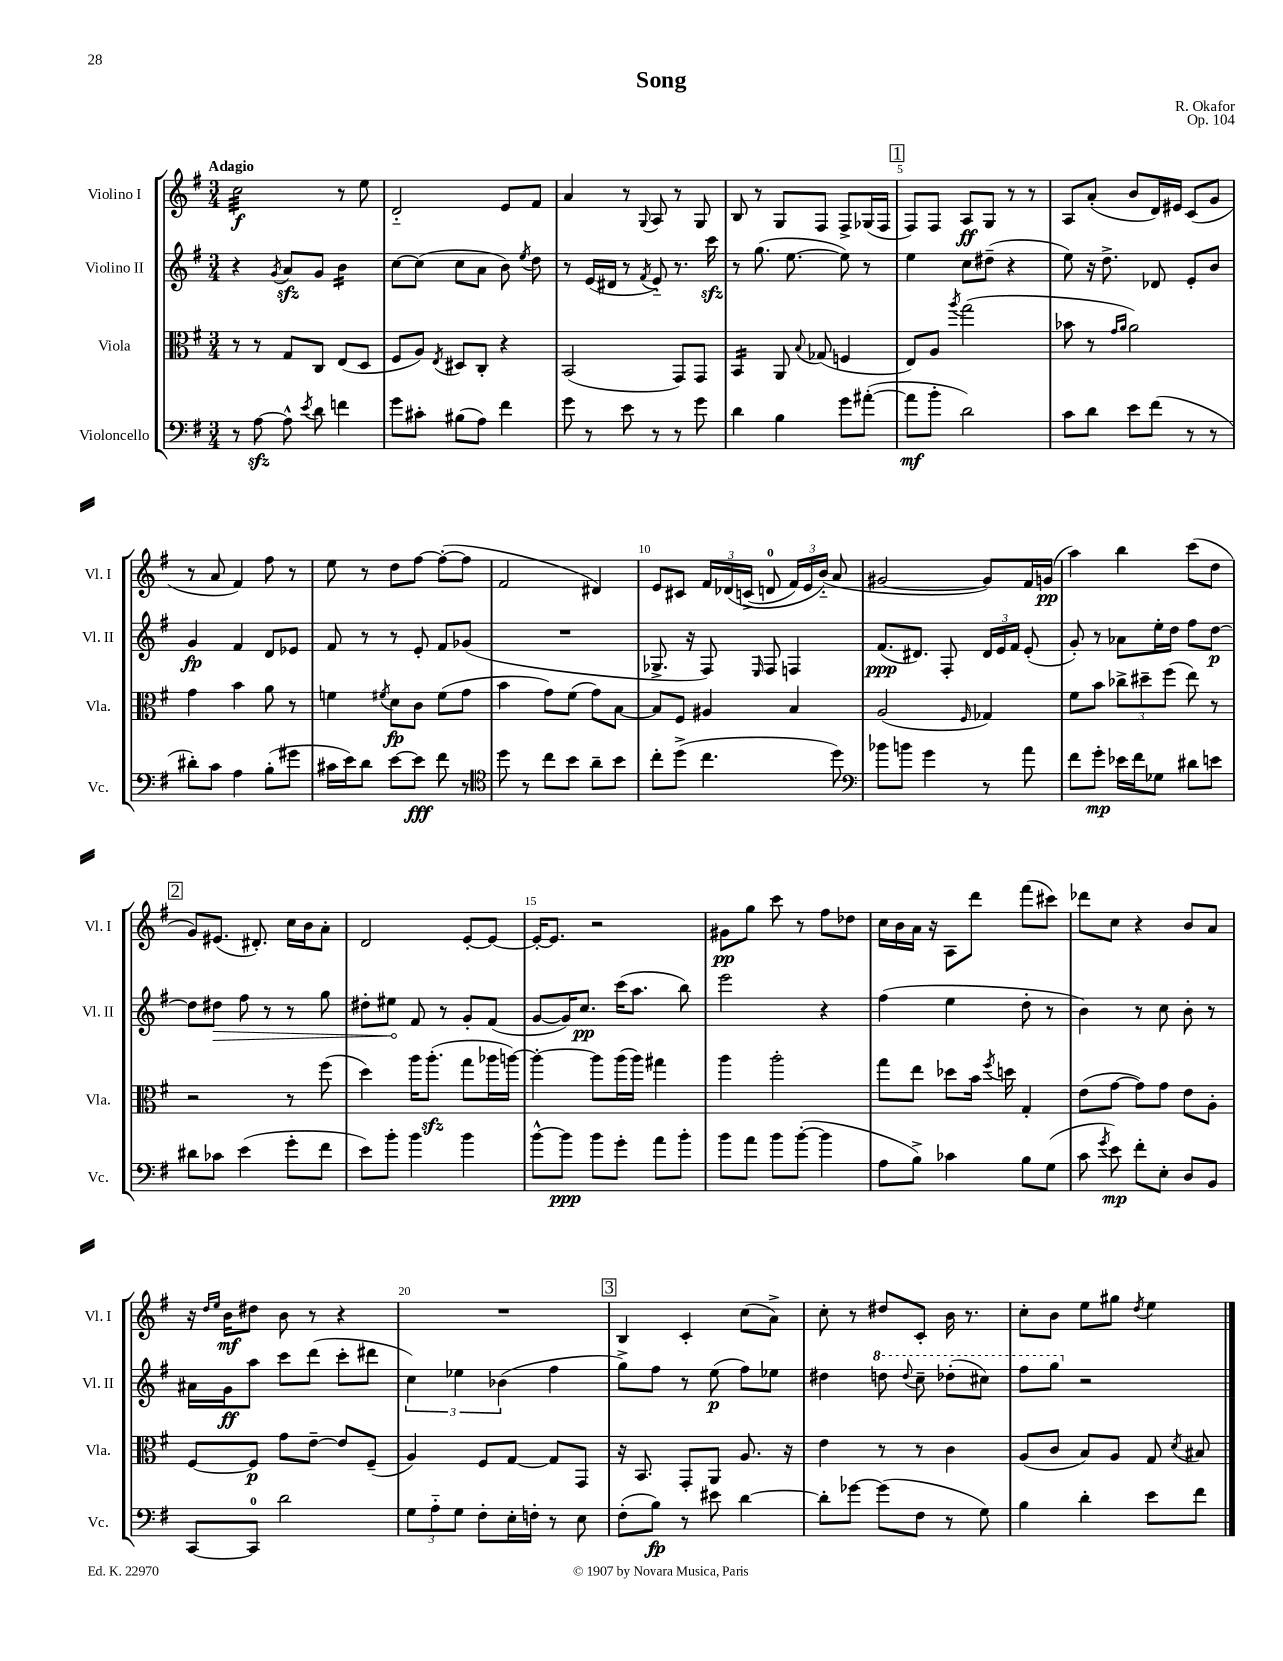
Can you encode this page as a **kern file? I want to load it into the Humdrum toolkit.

**kern	**dynam	**kern	**dynam	**kern	**dynam	**kern	**dynam
*part4	*part4	*part3	*part3	*part2	*part2	*part1	*part1
*staff4	*staff4	*staff3	*staff3	*staff2	*staff2	*staff1	*staff1
*I"Violoncello	*	*I"Viola	*	*I"Violino II	*	*I"Violino I	*
*I'Vc.	*	*I'Vla.	*	*I'Vl. II	*	*I'Vl. I	*
*clefF4	*	*clefC3	*	*clefG2	*	*clefG2	*
*k[f#]	*	*k[f#]	*	*k[f#]	*	*k[f#]	*
*M3/4	*	*M3/4	*	*M3/4	*	*M3/4	*
=1	=1	=1	=1	=1	=1	=1	=1
!	!	!	!	!	!	!LO:TX:a:B:t=Adagio	!
*	*	*	*	*	*	*tremolo	*
8r	.	8r	.	4r	.	32cc\LLL	f
.	.	.	.	.	.	32cc\	.
.	.	.	.	.	.	32cc\	.
.	.	.	.	.	.	32cc\	.
[8Azz\	.	8r	.	.	.	32cc\	.
.	.	.	.	.	.	32cc\	.
.	.	.	.	.	.	32cc\	.
.	.	.	.	.	.	32cc\	.
.	.	.	.	8qg/	.	.	.
8A^^\]	.	8G/L	.	8azz/L	.	32cc\	.
.	.	.	.	.	.	32cc\	.
.	.	.	.	.	.	32cc\	.
.	.	.	.	.	.	32cc\	.
8qe/	.	.	.	.	.	.	.
8d\	.	8C/J	.	8g/J	.	32cc\	.
.	.	.	.	.	.	32cc\	.
.	.	.	.	.	.	32cc\	.
.	.	.	.	.	.	32cc\JJJ	.
*	*	*	*	*	*	*Xtremolo	*
*	*	*	*	*tremolo	*	*	*
4fn\	.	(8E/L	.	16b\LL	.	8r	.
.	.	.	.	16b\	.	.	.
.	.	8D/J	.	16b\	.	8ee\	.
.	.	.	.	16b\JJ	.	.	.
*	*	*	*	*Xtremolo	*	*	*
=2	=2	=2	=2	=2	=2	=2	=2
8g\L	.	8F#/L	.	[8cc\L	.	2d/	.
8c#X'\J	.	8A/J)	.	(8cc\J]	.	.	.
.	.	8qE/	.	.	.	.	.
(8B#X\L	.	8D#X/L	.	8cc\L	.	.	.
8A\J)	.	8C'/J	.	8a\J	.	.	.
4f#\	.	4r	.	8b\)	.	8e/L	.
.	.	.	.	8qee/	.	.	.
.	.	.	.	8dd\	.	8f#/J	.
=3	=3	=3	=3	=3	=3	=3	=3
8g\	.	(2BB/	.	8r	.	4a/	.
8r	.	.	.	(16e/LL	.	.	.
.	.	.	.	16d#X/JJ	.	.	.
8e\	.	.	.	8r	.	8r	.
.	.	.	.	8qf#/	.	8qqG/	.
8r	.	.	.	8e/)	.	8A/	.
8r	.	8GG/L)	.	8.r	.	8r	.
8g\	.	8GG/J	.	.	.	8G/	.
.	.	.	.	16ccczz\	.	.	.
=4	=4	=4	=4	=4	=4	=4	=4
*	*	*tremolo	*	*	*	*	*
4d\	.	16BB/LL	.	8r	.	8B/	.
.	.	16BB/	.	.	.	.	.
.	.	16BB/	.	(8.gg\	.	8r	.
.	.	16BB/JJ	.	.	.	.	.
*	*	*Xtremolo	*	*	*	*	*
4B\	.	8AA/	.	.	.	8G/L	.
.	.	.	.	[8.ee\	.	.	.
.	.	8qqB/	.	.	.	.	.
.	.	(8G-X/	.	.	.	8F#/J	.
8g\L	.	4Fn/	.	8ee\])	.	8F#^/L	.
([8a#X'\J	.	.	.	8r	.	(16G-X/L	.
.	.	.	.	.	.	16F#/JJ	.
!!LO:REH:place=s1:t=1
=5	=5	=5	=5	=5	=5	=5	=5
8a#\L]	mf	8E/L)	.	4ee\	.	8F#/L)	.
8b'\J	.	8A/J	.	.	.	8F#/J	.
.	.	8qaa/	.	.	.	.	.
2d\)	.	(2gg\	.	8cc\L	.	8A/L	ff
.	.	.	.	(8dd#X~\J	.	8G/J	.
.	.	.	.	4r	.	8r	.
.	.	.	.	.	.	8r	.
=6	=6	=6	=6	=6	=6	=6	=6
8c\L	.	8b-X\	.	8ee\)	.	8A/L	.
8d\J	.	8r	.	16r	.	(8a'/J	.
.	.	.	.	8.dd^\	.	.	.
.	.	16qqg/LL	.	.	.	.	.
.	.	16qqa/JJ	.	.	.	.	.
8e\L	.	2a\)	.	.	.	8b/L	.
(8f#\J	.	.	.	8d-X/	.	16d/L)	.
.	.	.	.	.	.	16e#X/JJ	.
8r	.	.	.	8e'/L	.	(8c/L	.
8r	.	.	.	8b/J	.	8g/J	.
!!LO:LB:g=z
=7	=7	=7	=7	=7	=7	=7	=7
8d#X'\L)	.	4g\	.	4g/	fp	8r	.
8c\J	.	.	.	.	.	8a/	.
4A\	.	4b\	.	4f#/	.	4f#/)	.
(8B'\L	.	8a\	.	8d/L	.	8ff#\	.
8g#X\J	.	8r	.	8e-X/J	.	8r	.
=8	=8	=8	=8	=8	=8	=8	=8
16c#X\LL	.	4fn\	.	8f#/	.	8ee\	.
16e\J)	.	.	.	.	.	.	.
8d\J	.	.	.	8r	.	8r	.
.	.	8qf#X/	.	.	.	.	.
[8e\L	.	8d\L	fp	8r	.	8dd\L	.
8e\J]	fff	8c\J	.	8e'/	.	[8ff#\J	.
8f#\	.	(8f#\L	.	8f#/L	.	(8ff#'\L_	.
8r	.	8g\J	.	(8g-X/J	.	8ff#\J]	.
=9	=9	=9	=9	=9	=9	=9	=9
*clefC4	*	*	*	*	*	*	*
8dd\	.	4b\	.	2.r	.	2f#/	.
8r	.	.	.	.	.	.	.
8cc\L	.	8g\L)	.	.	.	.	.
8b\J	.	(8f#\J	.	.	.	.	.
8a~\L	.	8g\L)	.	.	.	4d#X/)	.
8b\J	.	[8B\J	.	.	.	.	.
=10	=10	=10	=10	=10	=10	=10	=10
8cc'\L	.	8B/L]	.	8.G-X^/	.	8e/L	.
(8dd^\J	.	8F#/J	.	.	.	8c#X/J	.
.	.	.	.	16r	.	.	.
4.cc\	.	4A#X/	.	8F#/)	.	24f#/LL	.
.	.	.	.	.	.	(24d-X/	.
.	.	.	.	.	.	(24cn^/JJ	.
.	.	.	.	16qqE/	.	.	.
.	.	.	.	8F#/	.	8dn/	.
.	.	4B/	.	4Fn/	.	24f#/LL)	.
.	.	.	.	.	.	24e/	.
.	.	.	.	.	.	(24b/JJ)	.
8dd\)	.	.	.	.	.	8a/	.
=11	=11	=11	=11	=11	=11	=11	=11
*clefF4	*	*	*	*	*	*	*
8b-X\L	.	(2A/	.	(8.f#/L	ppp	[2g#X/	.
8bn\J	.	.	.	.	.	.	.
.	.	.	.	8.d#X/J)	.	.	.
4g\	.	.	.	.	.	.	.
.	.	.	.	8F#'/	.	.	.
.	.	16qqF#/	.	.	.	.	.
8r	.	4G-X/)	.	24d#/LL	.	8g#/L])	.
.	.	.	.	24e/	.	.	.
.	.	.	.	24f#/JJ	.	.	.
8a\	.	.	.	(8e'/	.	16f#/L	.
.	.	.	.	.	.	(16gn/JJ	pp
=12	=12	=12	=12	=12	=12	=12	=12
8f#\L	.	8f#\L	.	8g'/)	.	4aa\)	.
8g'\J	mp	8b\J	.	8r	.	.	.
16e-X\LL	.	12cc-X^\L	.	8a-X\L	.	4bb\	.
16f#\J	.	.	.	.	.	.	.
.	.	12dd#X~\	.	.	.	.	.
8G-X\J	.	.	.	16ee'\L	.	.	.
.	.	(12ff#\J	.	.	.	.	.
.	.	.	.	16dd\JJ	.	.	.
8d#X\L	.	8ee\)	.	8ff#\L	.	(8ccc\L	.
8en\J	.	8r	.	[8dd\J	p	8dd\J	.
!!LO:LB:g=z
!!LO:REH:place=s1:t=2
=13	=13	=13	=13	=13	=13	=13	=13
8d#X\L	.	2r	.	8dd\L]	.	8g/L)	.
!	!	!	!	!	!LO:HP:b	!	!
8c-X\J	.	.	.	8dd#X\J	>	(8.e#X/J	.
(4e\	.	.	.	8ff#\	.	.	.
.	.	.	.	.	.	8.d#X'/)	.
.	.	.	.	8r	.	.	.
8g'\L	.	8r	.	8r	.	16cc\LL	.
.	.	.	.	.	.	16b\J	.
8f#\J	.	(8ff#\	.	8gg\	.	8a'\J	.
=14	=14	=14	=14	=14	=14	=14	=14
8e\L)	.	4dd\)	.	8dd#X'\L	.	2d/	.
8b'\J	.	.	.	8ee#X\J	.	.	.
4b\	.	16aa\KL	.	8f#/	]	.	.
.	.	(8.aazz'\J	.	.	.	.	.
.	.	.	.	8r	.	.	.
4b\	.	8gg\L	.	8g'/L	.	[8e'/L	.
.	.	16aa-X\L	.	(8f#/J	.	8e/J_	.
.	.	[16aan\JJ)	.	.	.	.	.
=15	=15	=15	=15	=15	=15	=15	=15
[8b^^\L	.	4aa'\_	.	[8g/L	.	16e'/KL_	.
.	.	.	.	.	.	8.e/J]	.
8b\J]	ppp	.	.	16g/K])	.	.	.
.	.	.	.	8.cc/J	pp	.	.
8b\L	.	8aa\L]	.	.	.	2r	.
8g'\J	.	(16aa\L	.	(16ccc\KL	.	.	.
.	.	16aa\JJ)	.	8.aa\J	.	.	.
8a\L	.	4gg#X\	.	.	.	.	.
8b'\J	.	.	.	8bb\)	.	.	.
=16	=16	=16	=16	=16	=16	=16	=16
8b\L	.	4aa\	.	2eee\	.	8g#X\L	pp
8a\J	.	.	.	.	.	8gg\J	.
8b\L	.	2aa'\	.	.	.	8ccc\	.
([8b'\J	.	.	.	.	.	8r	.
4b\]	.	.	.	4r	.	8ff#\L	.
.	.	.	.	.	.	8dd-X\J	.
=17	=17	=17	=17	=17	=17	=17	=17
8A\L	.	8gg\L	.	(4ff#\	.	16cc\LL	.
.	.	.	.	.	.	16b\	.
8B^\J)	.	8ee\J	.	.	.	16a\JJ	.
.	.	.	.	.	.	16r	.
4c-X\	.	8dd-X\L	.	4ee\	.	8A\L	.
.	.	16b\Jk	.	.	.	8ddd\J	.
.	.	8qff#/	.	.	.	.	.
.	.	16ddn\	.	.	.	.	.
8B\L	.	4G'/	.	8dd'\	.	(8fff#\L	.
(8G\J	.	.	.	8r	.	8ccc#X\J)	.
=18	=18	=18	=18	=18	=18	=18	=18
8c\	.	(8e\L	.	4b\)	.	8ddd-X\L	.
8qg/	.	.	.	.	.	.	.
8e\)	mp	[8g\J	.	.	.	8cc\J	.
8f#'\L	.	8g\L])	.	8r	.	4r	.
8E'\J	.	8g\J	.	8cc\	.	.	.
8D/L	.	8e\L	.	8b'\	.	8b/L	.
8BB/J	.	8A'\J	.	8r	.	8a/J	.
!!LO:LB:g=z
=19	=19	=19	=19	=19	=19	=19	=19
[8CC/L	.	[8F#/L	.	16a#X\LL	.	16r	.
.	.	.	.	.	.	16qqdd/LL	.
.	.	.	.	.	.	16qqee/JJ	.
.	.	.	.	16g\J	ff	16b\KL	mf
8CC/J]	.	8F#/J]	p	8aa\J	.	8dd#X\J	.
2d\	.	8g\L	.	8ccc\L	.	8b\	.
.	.	[8e~\J	.	(8ddd\J	.	8r	.
.	.	8e/L]	.	8ccc'\L	.	4r	.
.	.	(8F#~/J	.	8ddd#X\J	.	.	.
=20	=20	=20	=20	=20	=20	=20	=20
12G\L	.	4A/)	.	6cc\)	.	2.r	.
12A\	.	.	.	.	.	.	.
12G\J	.	.	.	6ee-X\	.	.	.
8F#'\L	.	8F#/L	.	.	.	.	.
.	.	.	.	(6b-X\	.	.	.
16E'\L	.	[8G/J	.	.	.	.	.
16Fn'\JJ	.	.	.	.	.	.	.
8r	.	8G/L]	.	4ff#\	.	.	.
8E\	.	8GG/J	.	.	.	.	.
!!LO:REH:place=s1:t=3
=21	=21	=21	=21	=21	=21	=21	=21
(8F#'\L	.	16r	.	8gg^\L)	.	4B/	.
.	.	8.BB/	.	.	.	.	.
8B\J)	fp	.	.	8ff#\J	.	.	.
8r	.	8GG'/L	.	8r	.	4c'/	.
8e#X\	.	8AA/J	.	(8ee\	p	.	.
[4d\	.	8.A/	.	8ff#\L)	.	(8cc\L	.
.	.	.	.	8ee-X\J	.	8a^\J)	.
.	.	16r	.	.	.	.	.
=22	=22	=22	=22	=22	=22	=22	=22
8d'\L]	.	4e\	.	4dd#X\	.	8cc'\	.
[8g-X\J	.	.	.	.	.	8r	.
*	*	*	*	*8va	*	*	*
(8g-\L]	.	8r	.	8dddn\	.	8dd#X/L	.
.	.	.	.	8qqddd/	.	.	.
8F#\J	.	8r	.	8ccc~\	.	8c'/J	.
8r	.	4c\	.	(8ddd-X'\L	.	16b\	.
.	.	.	.	.	.	8.r	.
8G\)	.	.	.	8ccc#X\J)	.	.	.
=23	=23	=23	=23	=23	=23	=23	=23
4B\	.	(8A/L	.	8fff#\L	.	8cc'\L	.
.	.	8c/J	.	8ggg\J	.	8b\J	.
*	*	*	*	*X8va	*	*	*
4d'\	.	8B/L)	.	2r	.	8ee\L	.
.	.	8A/J	.	.	.	8gg#X\J	.
.	.	.	.	.	.	8qdd/	.
8e\L	.	8G/	.	.	.	4ee\	.
.	.	8qd/	.	.	.	.	.
8f#\J	.	8B#X/	.	.	.	.	.
==	==	==	==	==	==	==	==
*-	*-	*-	*-	*-	*-	*-	*-
